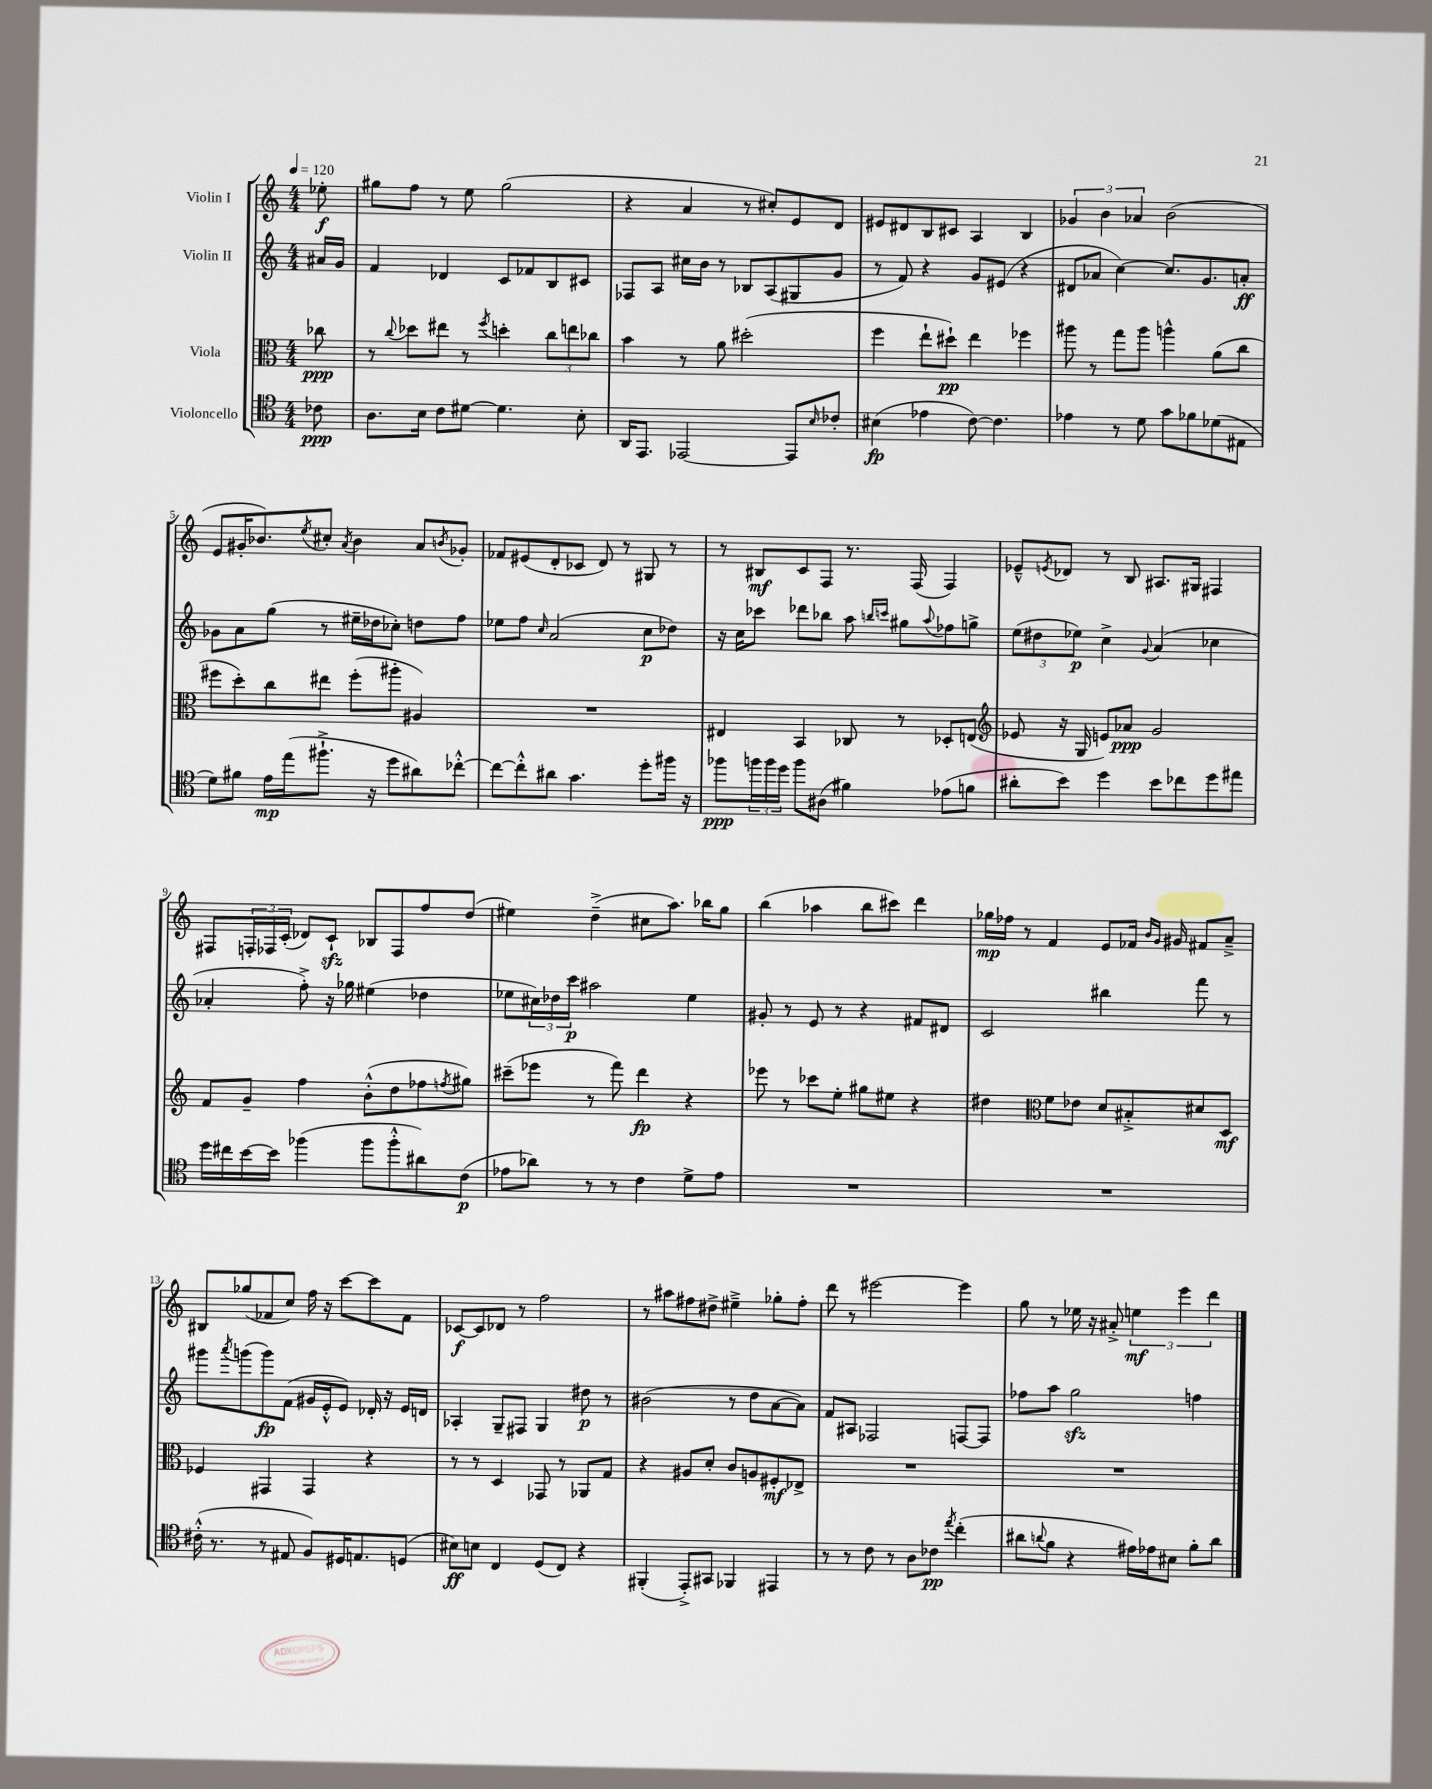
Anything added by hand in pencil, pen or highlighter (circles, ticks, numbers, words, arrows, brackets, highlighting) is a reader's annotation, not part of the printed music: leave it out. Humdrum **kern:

**kern	**kern	**kern	**kern
*staff4	*staff3	*staff2	*staff1
*clefC4	*clefC3	*clefG2	*clefG2
*k[]	*k[]	*k[]	*k[]
*M4/4	*M4/4	*M4/4	*M4/4
*MM120	*MM120	*MM120	*MM120
8c-	8cc-	16a#	8ee-'
.	.	16g	.
=	=	=	=
8.A	8r	4f	8gg#
.	8qqcc	.	.
.	8dd-	.	8ff
16B	.	.	.
8c	8ee#	4d-	8r
[8d#	8r	.	8ee
.	8qff	.	.
4.d#]	4dd'	8c	(2gg#
.	.	8f-	.
.	12cc	8B	.
.	12ee	.	.
8B'	.	8c#	.
.	12cc-	.	.
=	=	=	=
16AA	4b	8F-	4r
8.EE	.	.	.
.	.	8A	.
[2EE-	8r	16cc#	4a
.	.	16b	.
.	8a	8r	.
.	(2dd#'	8B-	8r
.	.	(8A	8cc#')
8EE-]	.	8G#	8e
16qqB	.	.	.
8c-'	.	8g	8d
=	=	=	=
(4B#	4ff	8r	8e#
.	.	8f)	8d#
4e-	8ee`	4r	8B
.	8dd#`)	.	8c#
[8c)	4ee	8g	4A
4.c]	.	(8e#	.
.	4ff-	4r	4B
=	=	=	=
4e-	8aa#	8d#	6g-
.	8r	8a-	.
.	.	.	6b
8r	8gg	[4cc)	.
.	.	.	6a-
8d	8aa#	.	.
8g	4aa^^	8.cc]	(2b
8f-	.	.	.
.	.	8.g	.
(8d-	(8a	.	.
8E#	8cc	8a'	.
=	=	=	=
8d)	8ff#	8g-	8e
8f#	8dd')	8a	16g#'
.	.	.	8.b-)
16e	8cc	(8gg	.
(16ee	.	.	.
.	.	.	8qee
8.ff#`^	8ee#	8r	8cc#'
.	.	.	8qa
.	(8ff#'	16ee#~	4b-
16r	.	16dd-	.
8dd	8aa#'	8cc-')	.
8a#)	4A#)	8dd	8a
.	.	.	8qb
[8cc-'^^	.	8ff	8g-'
=	=	=	=
8cc-_	1r	8ee-	8f-
8cc-'^^]	.	8ff	(8e#
.	.	16qqcc	.
8a#	.	(2a	8d'
4.g	.	.	8c-
.	.	.	8d)
.	.	.	8r
8dd'	.	8cc	8G#
16ff#	.	8dd-)	8r
16r	.	.	.
=	=	=	=
8ff-	4E#	16r	8r
.	.	16cc	.
24ff	.	8ccc-	8B#
24ff	.	.	.
24dd	.	.	.
8ff	4BB	8ddd-	8c
(8A#	.	8bb-	8F
4f#)	8C-	8aa	8.r
.	.	16qqbb	.
.	.	16qqccc	.
.	8r	8gg#	.
.	.	.	(16F
.	.	8qqaa	.
(8e-	8D-'	8ff-	4F)
8f	(8E	8gg^	.
=	=	=	=
*	*clefG2	*	*
8a#'	8e-	(12ee	8e-~^^
.	.	12dd#	.
.	.	.	8qe
8b)	16r	.	8d-
.	.	12ee-)	.
.	16G	.	.
4dd	8e)	4cc^	8r
.	8a-	.	8B
.	.	8qqg	.
8b	2g	(4a	8.A#
8cc-	.	.	.
.	.	.	16G#
8dd	.	4cc-	4F#
8ee#	.	.	.
=	=	=	=
16dd	8f	4a-'	8F#
16cc#	.	.	.
[16b	8g~	.	24F'
.	.	.	24F-
16b]	.	.	.
.	.	.	(24c'
(4ff-	4ff	8ff'^)	8d-)
.	.	16r	8c`
.	.	16gg-	.
8ff-	(8b'^^	(4ee#	8B-
8ff-'^^	8dd	.	8F-
8a#)	8ff-	4dd-	8ff
.	8qff	.	.
(8c	8gg#)	.	(8dd
=	=	=	=
8e-	(8ccc#~	8ee-	4ee#)
8a-)	8eee-	24cc#)	.
.	.	24dd-	.
.	.	24ccc	.
8r	8r	2aa#	(4dd~^
8r	8fff)	.	.
4c	4ddd	.	8cc#
.	.	.	8.aa)
8d^	4r	4ee-	.
.	.	.	16bb-
8e-	.	.	8gg
=	=	=	=
1r	8eee-	8g#'	(4bb
.	8r	8r	.
.	8ccc-	8e	4aa-
.	8ee'	8r	.
.	8gg#	4r	8bb
.	8ee#	.	8ccc#)
.	4r	8f#	4ddd
.	.	8d#	.
=	=	=	=
1r	4dd#	2c	16gg-
.	.	.	16ff-
.	.	.	8r
*	*clefC3	*	*
.	8f	.	4f
.	8e-	.	.
.	8d	4bb#	8e
.	8B#'^	.	16f-
.	.	.	16qqb
.	.	.	16qqg
.	.	.	16g#
.	8d#	8fff	8f#
.	8D	8r	8a~^
=	=	=	=
(16c#'^^	4F-	8ggg#	8B#
8.r	.	.	.
.	.	8qaaa	.
.	.	(8ggg	(8gg-
8r	4GG#	8ggg)	8f-
8E#	.	(8f	8cc)
8F)	4GG#	16g#	16ff
.	.	16e'^^	16r
16D#	.	8e)	[8ccc
8.E	.	.	.
.	4r	16d-'	8ccc]
.	.	16r	.
(8D	.	16e	8f-
.	.	16d	.
=	=	=	=
8B#)	8r	4A-'	[8c-
8B	8r	.	8c-]
4C	4D	8G~	8d-
.	.	8F#	8r
(8D	8GG-	4G	2ff
8C)	8r	.	.
4r	8AA-	8dd#	.
.	8G	8r	.
=	=	=	=
(4FF#'	4r	(2b#	8r
.	.	.	8aa#
8EE'^)	8A#	.	8ff#
8GG#	8d'	.	8dd#^
4FF-	8c	8r	4ee#~^
.	8A	8dd	.
4EE#	8F#'	[8a	8gg-'
.	8E-^	8a])	8ff#'
=	=	=	=
8r	1r	8f	8ddd
8r	.	8A#	8r
8c	.	2F-	[2eee#
8r	.	.	.
8A	.	.	.
8c-	.	.	.
8qee	.	.	.
(4cc'	.	[8F	4eee#]
.	.	8F]	.
=	=	=	=
8a#	1r	8ff-	8gg
8qqa	.	.	.
8f	.	8aa	8r
4r	.	2gg	16ee-
.	.	.	16r
.	.	.	8a#'^
16e#)	.	.	6ee
16e-	.	.	.
8B#	.	.	.
.	.	.	6eee
8f'	.	4ff	.
.	.	.	6ddd
8a	.	.	.
==	==	==	==
*-	*-	*-	*-
